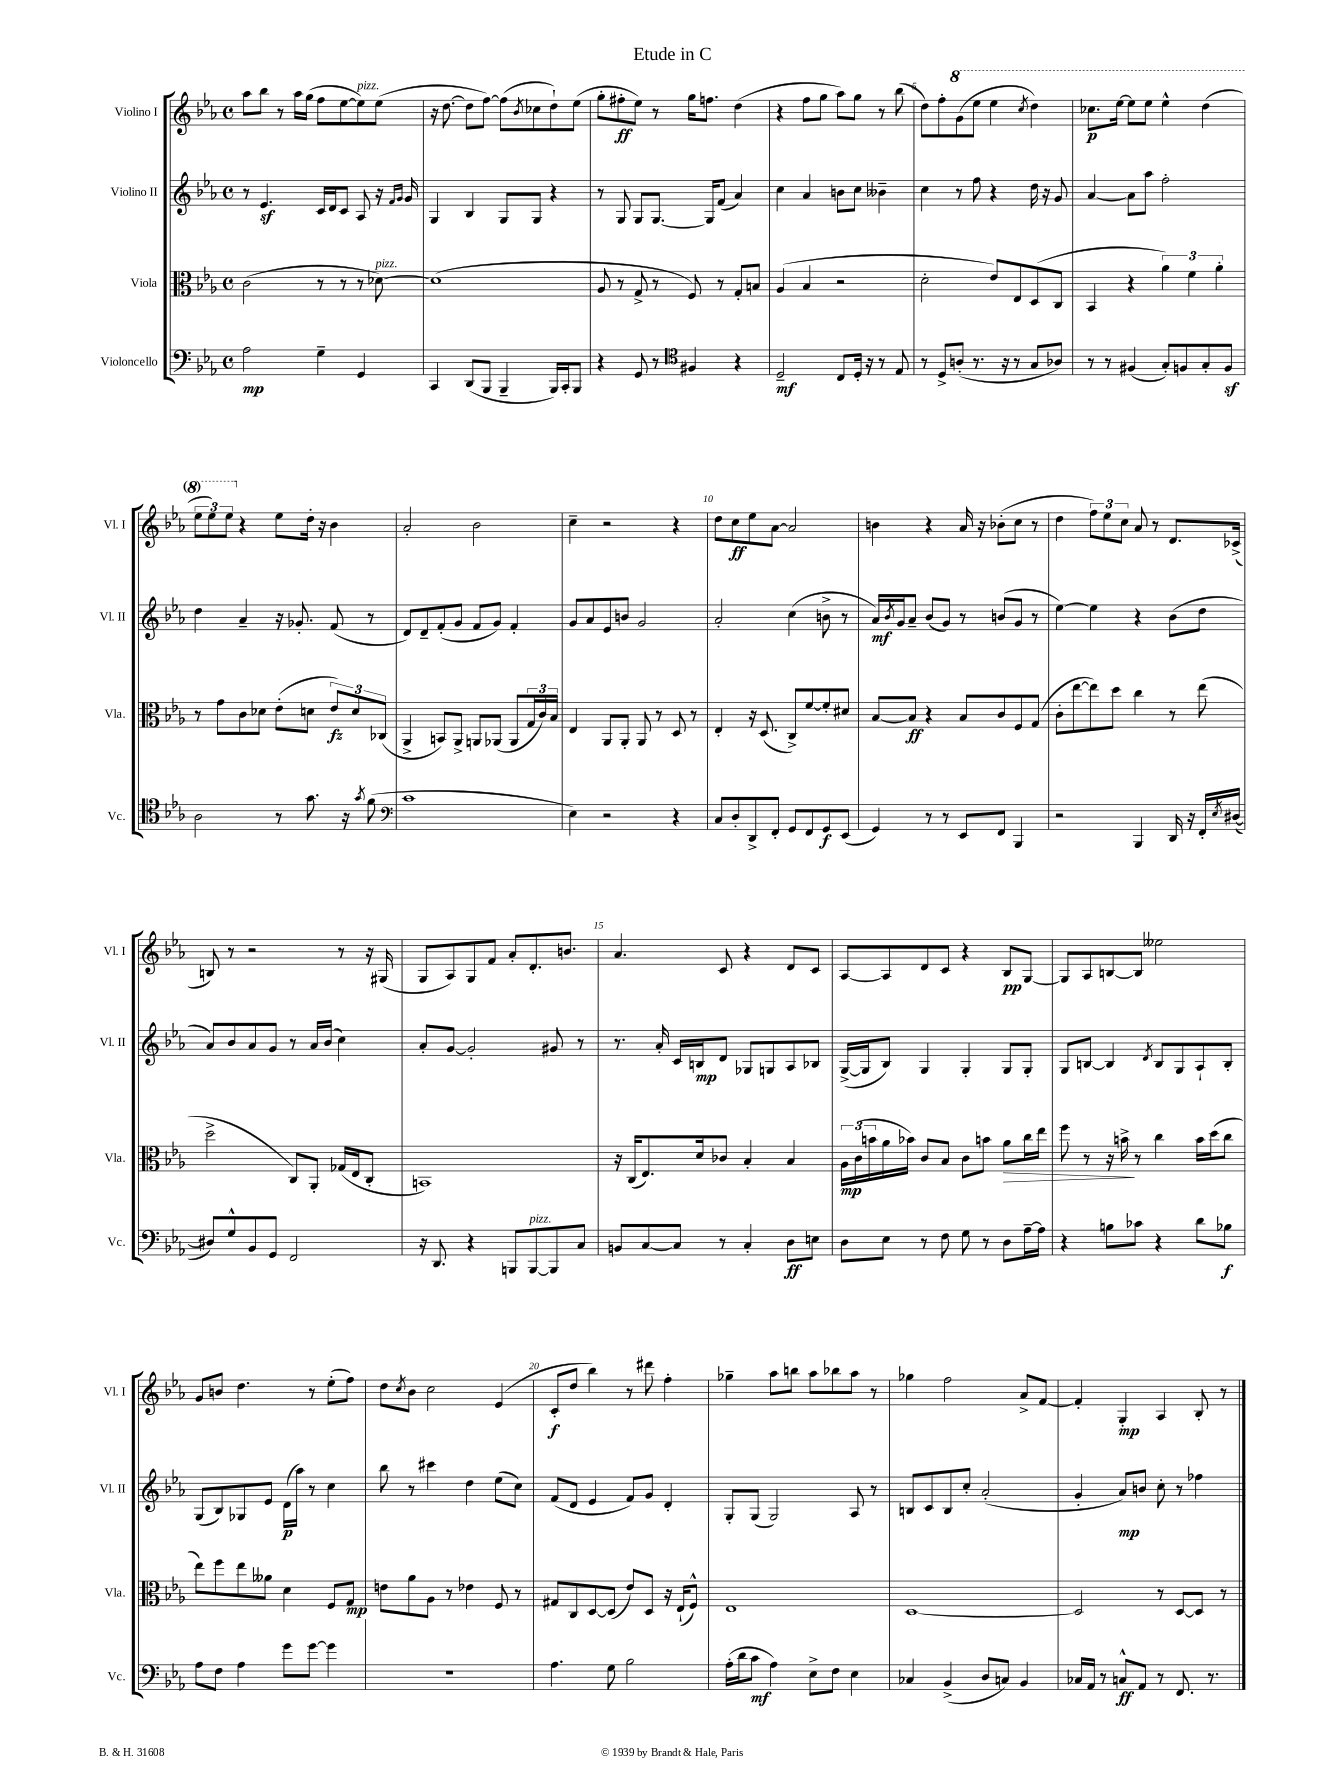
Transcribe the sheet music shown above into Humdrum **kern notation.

**kern	**kern	**kern	**kern
*staff4	*staff3	*staff2	*staff1
*clefF4	*clefC3	*clefG2	*clefG2
*k[b-e-a-]	*k[b-e-a-]	*k[b-e-a-]	*k[b-e-a-]
*M4/4	*M4/4	*M4/4	*M4/4
*met(c)	*met(c)	*met(c)	*met(c)
2A-\	(2c\	8r	8aa-\L
.	.	4.e-/	8bb-\J
.	.	.	8r
.	.	.	16aa-\LL
.	.	.	(16gg\JJ
4G~\	8r	16c/LL	8ff\L
.	.	16d/J	.
.	8r	8c/J	[8ee-\
4GG/	8r	8A-/	8ee-\])
.	[8d-\)	16r	(8ee-\J
.	.	16qqf/LL	.
.	.	16qqg/JJ	.
.	.	16g/	.
=	=	=	=
4CC/	(1d-]	4G/	16r
.	.	.	[8.dd\
(8DD/L	.	4B-/	8dd\]L
8BBB-/J	.	.	[8ff\J)
4BBB-~/	.	8G/L	(8ff\]L
.	.	.	8qb-/
.	.	8G/J	8cc-\
16BBB-/LL)	.	4r	8dd`\)
16CC'/J	.	.	.
8BBB-/J	.	.	(8ee-\J
=	=	=	=
4r	8A-/	8r	8gg'\L
.	8r	8G/	8ff#'\
8GG/	8G^/	8G/L	8ee-\J)
8r	8r	[8.G/J	8r
*clefC4	*	*	*
4F#/	8F/)	.	16gg\LK
.	.	16G/]LK	8.ff\J
.	8r	(8f/J	.
4r	8G'/L	4a-/)	(4dd\
.	8B/J	.	.
=	=	=	=
2D~/	(4A-/	4cc\	4r
.	4B-/	4a-/	8ff\L
.	.	.	8gg\J
8C/L	2r	8b\L	8aa-\L)
16D'/Jk	.	8cc\J	8gg\J
16r	.	.	.
8r	.	4b--~\	8r
8E-/	.	.	(8bb-\
=	=	=	=
8r	2d'\	4cc\	8dd\L)
8D^/L	.	.	8ff'\
(8A'/J	.	8r	(8gg\
8.r	.	8ff\	8eee-\J
.	8e-/L)	4r	4eee-\
16r	.	.	.
8r	8E-/	.	.
.	.	.	8qccc/
8G/L	(8D/	16dd\	4ddd\)
.	.	16r	.
8A-/J)	8C/J	8g/	.
=	=	=	=
8r	4BB-/	[4a-/	8.ccc-\L
8r	.	.	.
.	.	.	[16eee-\Jk
(4F#/	4r	8a-\]L	8eee-\]L
.	.	8aa-\J	8eee-\J
8G'/L)	6a-\)	2ff'\	4eee-^^\
8F/	.	.	.
.	6f\	.	.
8G'/	.	.	(4ddd\
.	6a-'\	.	.
8F/J	.	.	.
=	=	=	=
2A-\	8r	4dd\	12eee-\L
.	.	.	12eee-\)
.	8g\L	.	.
.	.	.	12eee-\J
.	8c\	4a-~/	4r
.	8d-\J	.	.
8r	(8e-'\L	16r	8ee-\L
.	.	8.g-'/	.
8.g\	8d\J	.	16dd'\Jk
.	.	.	16r
.	12e-/L)	(8f/	4b-\
16r	.	.	.
.	12d/	.	.
8qg/	.	.	.
(8f\	.	8r	.
.	(12C-/J	.	.
=	=	=	=
*clefF4	*	*	*
1c	4AA-^/	8d/L)	2a-'/
.	.	8d~/	.
.	8BB/L)	(8f'/	.
.	8AA-^/J	8g/J	.
.	8AA/L	8f/L	2b-\
.	(8AA-/J	8g/J)	.
.	8AA-/L	4f'/	.
.	24G/L	.	.
.	24c/)	.	.
.	24B-/JJ	.	.
=	=	=	=
4E-\)	4E-/	8g/L	4cc~\
.	.	8a-/	.
2r	8AA-/L	8e-/	2r
.	8AA-'/J	8b/J	.
.	8AA-/	2g/	.
.	8r	.	.
4r	8D/	.	4r
.	8r	.	.
=	=	=	=
8C/L	4E-'/	2a-'/	8dd\L
8D'/	.	.	8cc\
8DD^/	16r	.	8ee-\
.	(8.D/	.	.
8FF'/J	.	.	[8a-\J
8GG/L	8C^/L)	(4cc\	2a-/]
8FF/	[8f/	.	.
8GG/	8f'/]	8b^\	.
(8EE-/J	8d#/J	8r	.
=	=	=	=
4GG/)	[8B-/L	16a-/LL)	4b\
.	.	8qb-/	.
.	.	16g/J	.
.	8B-/]J	8a-~/J	.
8r	4r	(8b-/L	4r
8r	.	8g/J)	.
8EE-/L	8B-/L	8r	16a-/
.	.	.	16r
8FF/J	8c/	(8b/L	(8b-'\L
4BBB-/	8F/	8g/J	8cc\J
.	(8G/J	8r	8r
=	=	=	=
2r	8c'\L	[4ee-\)	4dd\
.	[8ee-\	.	.
.	8ee-\])	4ee-\]	12ff\L)
.	.	.	12ee-\
.	8dd\J	.	.
.	.	.	12cc\J
4BBB-/	4cc\	4r	8a-/
.	.	.	8r
16DD/	8r	(8b-\L	8.d/L
16r	.	.	.
16FF'/LL	(8ee-\	8dd\J	.
8qE-/	.	.	.
([16D#/JJ	.	.	(16c-^/Jk
=	=	=	=
8D#/]L)	2dd^\	8a-/L)	8B/)
8G^^/	.	8b-/	8r
8BB-/	.	8a-/	2r
8GG/J	.	8g/J	.
2FF/	8C/L)	8r	.
.	8AA-'/J	16a-/LL	.
.	.	(16b-/JJ	.
.	(16G-/LL	4cc\)	8r
.	16E-/J	.	.
.	8C'/J	.	16r
.	.	.	(16G#/
=	=	=	=
16r	1BB)	8a-'/L	8G/L
8.DD/	.	.	.
.	.	[8g/J	8A-/)
4r	.	2g'/]	8G/
.	.	.	8f/J
8BBB/L	.	.	8a-'/L
[8BBB/	.	.	8.d'/
8BBB/]	.	8g#/	.
.	.	.	8.b/J
8C/J	.	8r	.
=	=	=	=
8BB/L	16r	8.r	4.a-/
.	(16C/LK	.	.
[8C/	8.E-/)	.	.
.	.	16a-'/	.
8C/]J	.	16c/LL	.
.	16d/k	16B/J	.
8r	8c-/J	8d/J	8c/
4C'/	4B-'/	8G-/L	4r
.	.	8G/	.
8D\L	4B-/	8A-/	8d/L
8E\J	.	8B-/J	8c/J
=	=	=	=
8D\L	24A-\LL	([16G^/LL	[8A-/L
.	(24c\	.	.
.	.	16G/]J	.
.	24b\	.	.
8E-\J	16a-\	8B-/J)	8A-/]
.	16b-\JJ)	.	.
8r	8c/L	4G/	8d/
8F\	8B-/J	.	8c/J
8G\	8c\L	4G'/	4r
8r	8b\J	.	.
8D\L	8a-\L	8G/L	8B-/L
[16A-~\L	16cc\L	8G'/J	[8G/J
16A-\]JJ	16ee-\JJ	.	.
=	=	=	=
4r	8ff\	8G/L	8G/]L
.	8r	[8B/J	8A-/
8B\L	16r	4B/]	[8B/
.	16b^\	.	.
8c-\J	8r	.	8B/]J
.	.	8qd/	.
4r	4cc\	8B/L	2ee--\
.	.	8G/	.
8d\L	16b\LL	8A-`/	.
.	(16dd\J	.	.
8B-\J	8cc\J	8B'/J	.
=	=	=	=
8A-\L	8ee-\L)	(8G/L	8g/L
8F\J	8ff\	8B-/)	8b/J
4A-\	8ee-\	8G-/	4.dd\
.	8a--\J	8e-/J	.
8g\L	4d\	(16d\LL	.
.	.	16aa-\JJ)	.
[8g\J	.	8r	8r
4g\]	8F/L	4cc\	(8ee-'\L
.	8G/J	.	8ff\J)
=	=	=	=
1r	8e\L	8bb-\	8dd\L
.	.	.	8qcc/
.	8a-\	8r	8b-\J
.	8A-\J	4ccc#\	2cc\
.	8r	.	.
.	4e-\	4dd\	.
.	8F/	(8ee-\L	(4e-/
.	8r	8cc\J)	.
=	=	=	=
4.A-\	8G#/L	(8f/L	8c'/L
.	8C/	8d/J	8dd/J
.	[8D/	4e-/	4bb-\)
8G\	(8D/]J	.	.
2B-\	8e-/L)	8f/L)	8r
.	8D/J	8g/J	8ddd#\
.	16r	4d'/	4ff'\
.	(16E-`/LK	.	.
.	8F^^/J)	.	.
=	=	=	=
(16A-'\LL	1E-	8G'/L	4gg-~\
16d\J	.	.	.
8c\J	.	(8G/J	.
4A-\)	.	2G/)	8aa-\L
.	.	.	8bb\J
8E-^\L	.	.	8aa-\L
8F\J	.	.	8bb-\
4E-\	.	8A-/	8aa-\J
.	.	8r	8r
=	=	=	=
4C-/	[1D	8B/L	4gg-\
.	.	8c/	.
(4BB-^/	.	8B/	2ff\
.	.	8cc'/J	.
8D/L	.	(2a-'/	.
8C/J)	.	.	.
4BB-/	.	.	8a-^/L
.	.	.	[8f/J
=	=	=	=
16C-/LL	2D/]	4g'/	4f'/]
16AA-/JJ	.	.	.
8r	.	.	.
8C^^/L	.	8a-/L)	4G'/
8AA-/J	.	8b/J	.
8r	8r	8cc'\	4A-/
8.FF/	[8D/L	8r	.
.	8D/]J	4ff-\	8B-'/
8.r	.	.	.
.	8r	.	8r
==	==	==	==
*-	*-	*-	*-
